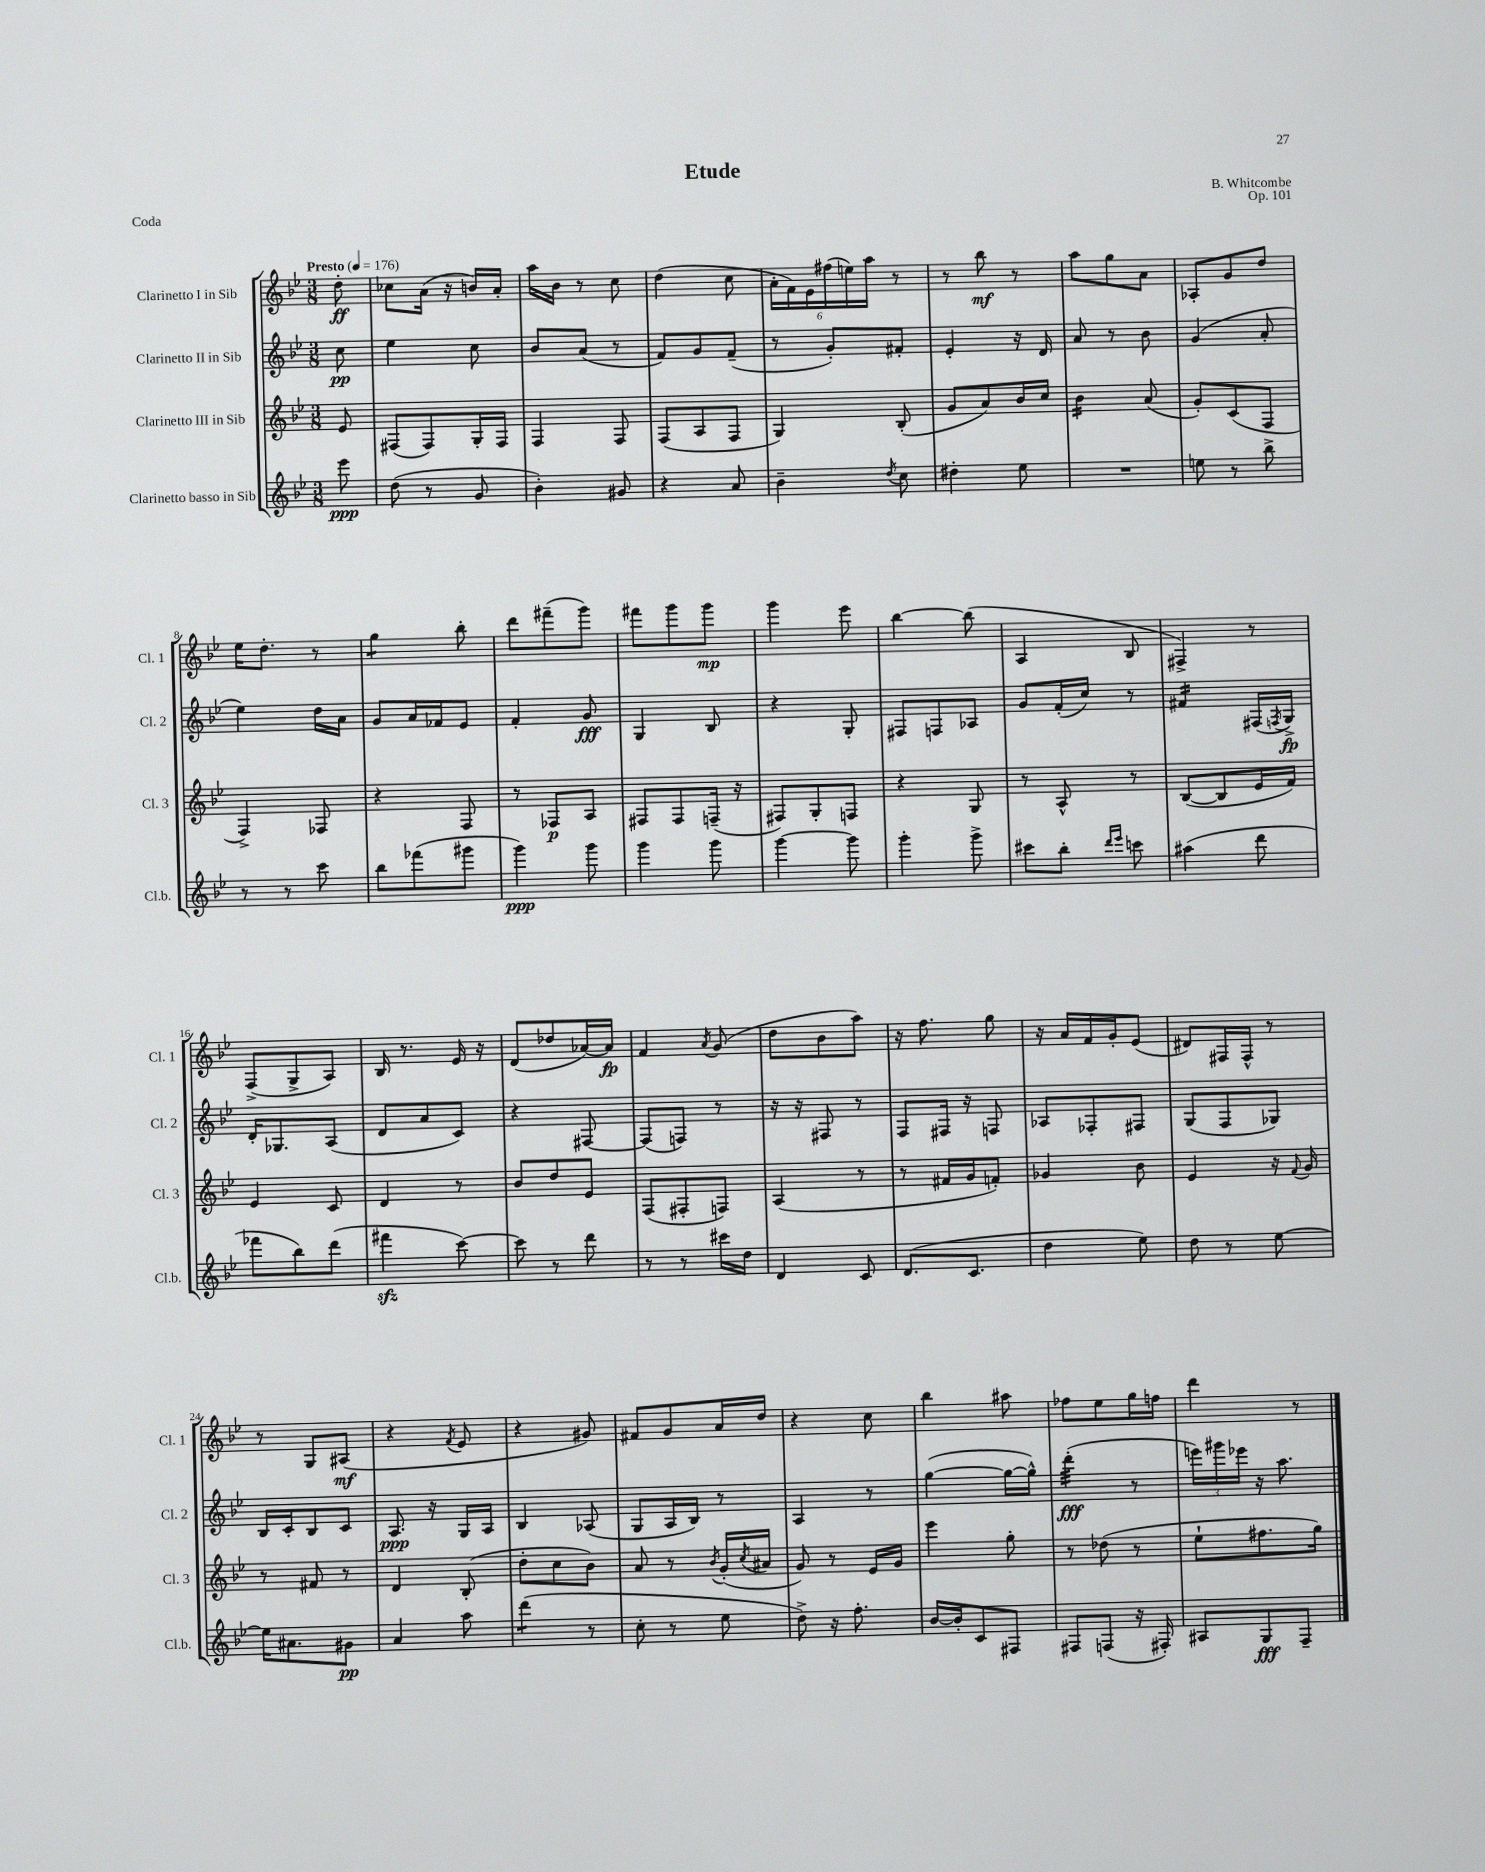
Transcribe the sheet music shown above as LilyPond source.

\header { title = "Etude" composer = "B. Whitcombe" opus = "Op. 101" piece = "Coda" }
<<
\new StaffGroup <<
\new Staff = "s0" \with { instrumentName = "Clarinetto I in Sib" shortInstrumentName = "Cl. 1" } {
    \clef treble \key bes \major \numericTimeSignature \time 3/8 \partial 8 \tempo "Presto" 4 = 176
    d''8-.\ff |
    ces''8 a'16( r16 b'16) a'16-. |
    a''16 bes'16 r8 c''8 |
    d''4( c''8 |
    \tuplet 6/4 { a'16-. f'16) ees'16 fis''16( e''16) a''16 } r8 |
    r8 bes''8\mf r8 |
    a''8 g''8 a'8 |
    aes8-. g'8 d''8 |
    ees''16 d''8.-. r8 |
    g''4:8 bes''8-. |
    d'''8 fis'''8--( g'''8) |
    fis'''8 g'''8 g'''8\mp |
    g'''4 ees'''8 |
    bes''4~ bes''8( |
    a4 bes8 |
    fis4->) r8 |
    f8->( g8-> a8) |
    bes16 r8. ees'16 r16 |
    d'8( des''8 aes'16~) aes'16\fp |
    f'4 \acciaccatura { a'8 } g'8( |
    d''8 bes'8 a''8) |
    r16 f''8. g''8 |
    r16 a'16 f'16 g'16-. ees'8( |
    dis'8) fis16 fis16-^ r8 |
    r8 g8 ais8\mf( |
    r4 \acciaccatura { f'8 } ees'8 |
    r4 gis'8) |
    fis'8 g'8 a'16 d''16 |
    r4 c''8 |
    bes''4 ais''8 |
    fes''8 ees''8 g''16 f''16 |
    d'''4 r8 \bar "|." |
}
\new Staff = "s1" \with { instrumentName = "Clarinetto II in Sib" shortInstrumentName = "Cl. 2" } {
    \clef treble \key bes \major \numericTimeSignature \time 3/8 \partial 8
    c''8\pp |
    ees''4 c''8 |
    bes'8 a'8( r8 |
    f'8) g'8 f'8--( |
    r8 g'8-.) fis'8-. |
    ees'4-. r16 d'16 |
    a'8 r8 bes'8 |
    g'4( a'8-. |
    ees''4) d''16 a'16 |
    g'8 a'16 fes'16 ees'8 |
    f'4-. g'8\fff |
    g4 bes8 |
    r4 g8-. |
    fis8 f8 aes8 |
    g'8 f'16-.( c''16) r8 |
    fis'4:16 fis16( \acciaccatura { f8 } g16->\fp) |
    d'16-. ges8. a8( |
    d'8 a'8 c'8) |
    r4 fis8~ |
    fis8( f8) r8 |
    r16 r16 fis8 r8 |
    f8 fis16 r16 f8 |
    aes8 fes8-. fis8 |
    g8( f8 ges8) |
    bes16 c'16-. bes8 c'8 |
    a8.\ppp r16 g16 a16 |
    bes4 aes8( |
    g8 a16 bes16) r8 |
    a4 r8 |
    g''4~( g''16~ g''16-^) |
    d'''4:32-.\fff( r8 |
    \tuplet 3/2 { e'''16) gis'''16 ees'''16 } r16 a''8. \bar "|." |
}
\new Staff = "s2" \with { instrumentName = "Clarinetto III in Sib" shortInstrumentName = "Cl. 3" } {
    \clef treble \key bes \major \numericTimeSignature \time 3/8 \partial 8
    ees'8 |
    fis8( fis8) g16-. fis16 |
    f4 f8 |
    f8( a8 f8 |
    g4) bes8-.( |
    g'8 a'8) bes'16 c''16 |
    bes'4:16 a'8( |
    g'8-.) c'8( f8 |
    f4->) fes8 |
    r4 f8 |
    r8 fes8\p a8 |
    fis8 fis8 f16--( r16 |
    fis8) g8-. f8 |
    r4 g8 |
    r8 a8-^ r8 |
    bes8~( bes8 ees'16 f'16) |
    ees'4 c'8 |
    d'4 r8 |
    bes'8 d''8 ees'8 |
    f8( fis8-. f8) |
    a4( r8 |
    r8 fis'16 g'16 f'8-.) |
    ges'4 bes'8 |
    ees'4 r16 \appoggiatura { f'8 } g'16 |
    r8 fis'8 r8 |
    d'4 bes8-.( |
    d''8-. c''8 bes'8) |
    a'8 r8 \acciaccatura { bes'8 } g'16-.( \acciaccatura { c''8 } ais'16 |
    g'8) r8 ees'16 g'16 |
    ees'''4 g''8-. |
    r8 des''8( r8 |
    ees''8-! fis''8. g''16) \bar "|." |
}
\new Staff = "s3" \with { instrumentName = "Clarinetto basso in Sib" shortInstrumentName = "Cl.b." } {
    \clef treble \key bes \major \numericTimeSignature \time 3/8 \partial 8
    ees'''8\ppp |
    d''8( r8 g'8 |
    bes'4-.) gis'8 |
    r4 a'8 |
    bes'4-- \acciaccatura { d''8 } c''8 |
    dis''4-. ees''8 |
    R4. |
    e''8 r8 bes''8-> |
    r8 r8 c'''8 |
    bes''8 fes'''8( gis'''8 |
    g'''4\ppp) g'''8 |
    g'''4 g'''8 |
    g'''4~ g'''8 |
    g'''4-. g'''8-> |
    cis'''8 bes''8-. \grace { d'''16 ees'''16 } c'''8 |
    ais''4( d'''8 |
    fes'''8 bes''8) d'''8( |
    fis'''4\sfz c'''8~) |
    c'''8 r8 d'''8 |
    r8 r8 cis'''16 d''16 |
    d'4 c'8 |
    d'8.( c'8. |
    d''4 ees''8) |
    d''8 r8 ees''8~ |
    ees''16 ais'8. gis'8\pp |
    a'4 a''8 |
    d'''4:8( r8 |
    c''8-. r8 ees''8 |
    d''8->) r16 f''8.-. |
    bes'16~ bes'16-. c'8 fis8 |
    fis8 f8( r16 fis16-.) |
    ais8 g8\fff f8-- \bar "|." |
}
>>
>>
